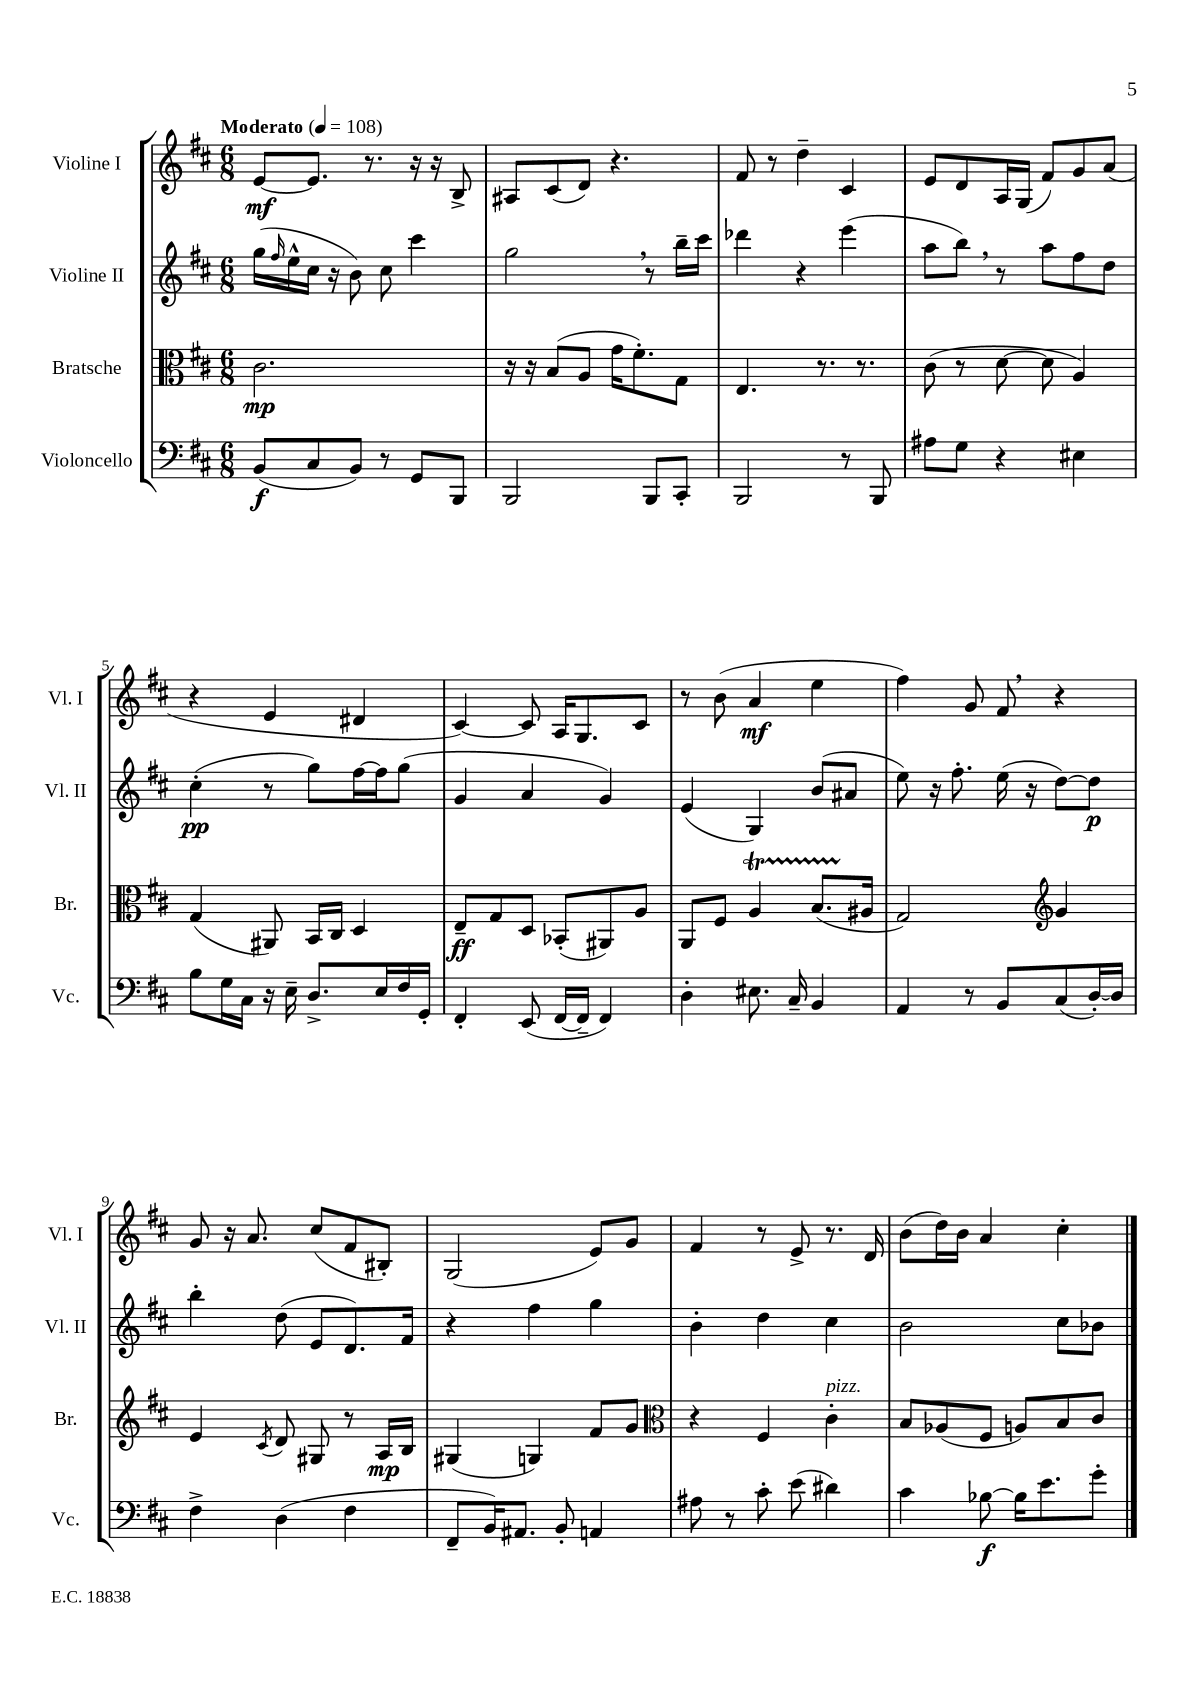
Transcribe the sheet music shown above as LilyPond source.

<<
\new StaffGroup <<
\new Staff = "s0" \with { instrumentName = "Violine I" shortInstrumentName = "Vl. I" } {
    \clef treble \key d \major \numericTimeSignature \time 6/8 \tempo "Moderato" 4 = 108
    e'8~\mf e'8. r8. r16 r16 b8-> |
    ais8 cis'8( d'8) r4. |
    fis'8 r8 d''4-- cis'4 |
    e'8 d'8 a16 g16( fis'8) g'8 a'8( |
    r4 e'4 dis'4 |
    cis'4~) cis'8 a16 g8. cis'8 |
    r8 b'8( a'4\mf e''4 |
    fis''4) g'8 fis'8 \breathe r4 |
    g'8 r16 a'8. cis''8( fis'8 bis8-.) |
    g2( e'8) g'8 |
    fis'4 r8 e'8-> r8. d'16 |
    b'8( d''16) b'16 a'4 cis''4-. \bar "|." |
}
\new Staff = "s1" \with { instrumentName = "Violine II" shortInstrumentName = "Vl. II" } {
    \clef treble \key d \major \numericTimeSignature \time 6/8
    g''16( \grace { fis''16 } e''16-^ cis''16 r16 b'8) cis''8 cis'''4 |
    g''2 \breathe r8 b''16-- cis'''16 |
    des'''4 r4 e'''4( |
    a''8 b''8) \breathe r8 a''8 fis''8 d''8 |
    cis''4-.\pp( r8 g''8) fis''16~ fis''16 g''8( |
    g'4 a'4 g'4) |
    e'4( g4) b'8( ais'8 |
    e''8) r16 fis''8.-. e''16( r16 d''8~) d''8\p |
    b''4-. d''8( e'8 d'8.) fis'16 |
    r4 fis''4 g''4 |
    b'4-. d''4 cis''4 |
    b'2 cis''8 bes'8 \bar "|." |
}
\new Staff = "s2" \with { instrumentName = "Bratsche" shortInstrumentName = "Br." } {
    \clef alto \key d \major \numericTimeSignature \time 6/8
    cis'2.\mp |
    r16 r16 b8( a8 g'16 fis'8.-.) g8 |
    e4. r8. r8. |
    cis'8( r8 d'8~ d'8 a4) |
    g4( ais,8) b,16 cis16 d4 |
    e8--\ff g8 d8 bes,8-.( ais,8) a8 |
    a,8 fis8 a4\startTrillSpan b8.( ais16\stopTrillSpan |
    g2) \clef treble g'4 |
    e'4 \acciaccatura { cis'8 } d'8 gis8 r8 a16\mp b16 |
    gis4( g4) fis'8 g'8 |
    \clef alto r4 fis4 cis'4-.^\markup { \italic "pizz." } |
    b8 aes8( fis8 a8) b8 cis'8 \bar "|." |
}
\new Staff = "s3" \with { instrumentName = "Violoncello" shortInstrumentName = "Vc." } {
    \clef bass \key d \major \numericTimeSignature \time 6/8
    b,8\f( cis8 b,8) r8 g,8 b,,8 |
    b,,2 b,,8 cis,8-. |
    b,,2 r8 b,,8 |
    ais8 g8 r4 eis4 |
    b8 g16 cis16 r16 e16-- d8.-> e16 fis16 g,16-. |
    fis,4-. e,8( fis,16~ fis,16-- fis,4) |
    d4-. eis8. cis16-- b,4 |
    a,4 r8 b,8 cis8( d16~-.) d16 |
    fis4-> d4( fis4 |
    fis,8-- b,16) ais,8. b,8-. a,4 |
    ais8 r8 cis'8-. e'8( dis'4) |
    cis'4 bes8~\f bes16 e'8. g'8-. \bar "|." |
}
>>
>>
